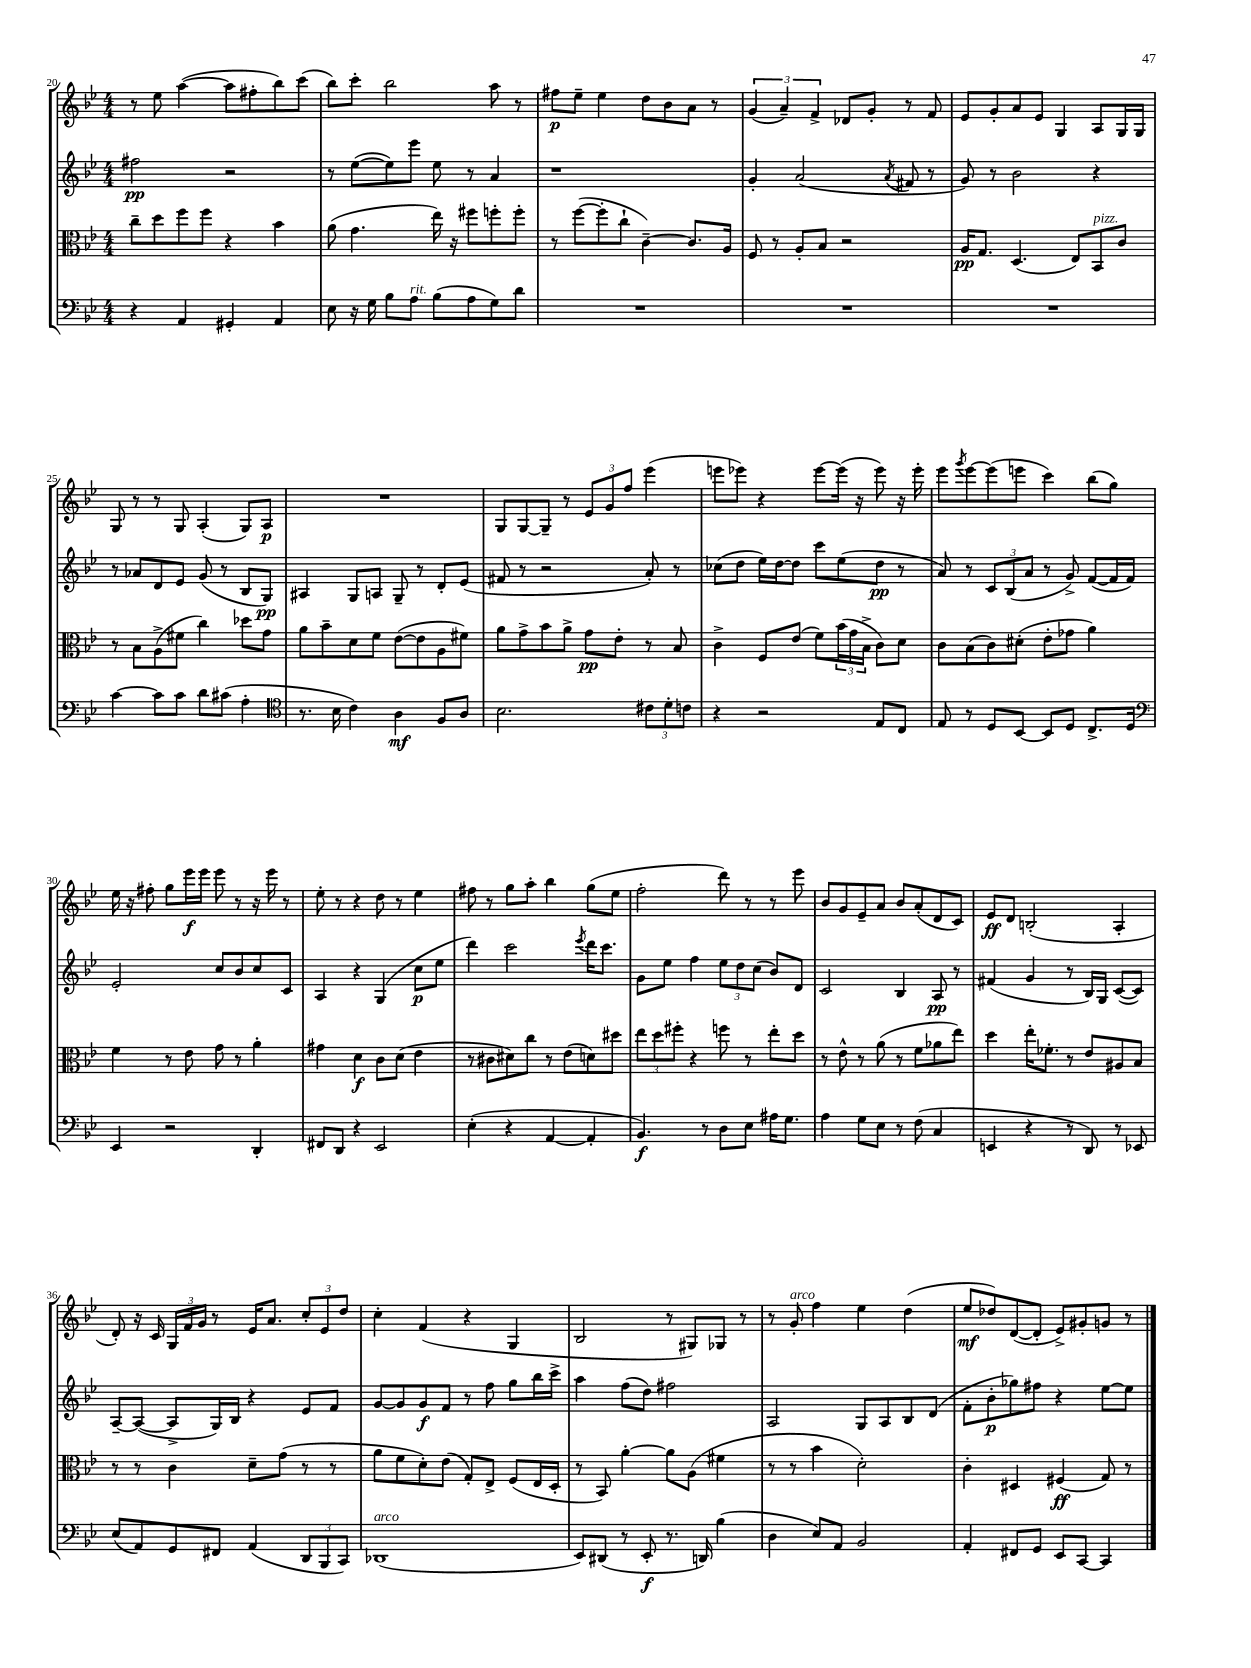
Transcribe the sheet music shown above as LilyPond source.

<<
\new StaffGroup <<
\new Staff = "s0" {
    \clef treble \key bes \major \numericTimeSignature \time 4/4
    r8 ees''8 a''4~( a''8 fis''8-. bes''8) c'''8( |
    bes''8) c'''8-. bes''2 a''8 r8 |
    fis''8\p ees''8-- ees''4 d''8 bes'8 a'8 r8 |
    \tuplet 3/2 { g'4( a'4--) f'4-> } des'8 g'8-. r8 f'8 |
    ees'8 g'8-. a'8 ees'8 g4 a8 g16 g16 |
    g8 r8 r8 g8 a4-.( g8) a8\p |
    R1 |
    g8 g8~ g8-- r8 \tuplet 3/2 { ees'8 g'8 f''8 } ees'''4( |
    e'''8 ees'''8) r4 ees'''8~ ees'''16( r16 ees'''8) r16 ees'''16-. |
    ees'''8 \acciaccatura { g'''8 } ees'''8~ ees'''8( e'''8 c'''4) bes''8( g''8) |
    ees''16 r16 fis''8-. g''8 ees'''16\f ees'''16 ees'''8 r8 r16 ees'''16 r8 |
    ees''8-. r8 r4 d''8 r8 ees''4 |
    fis''8 r8 g''8 a''8-. bes''4 g''8( ees''8 |
    f''2-. d'''8) r8 r8 ees'''8 |
    bes'8 g'8 ees'8-- a'8 bes'8 a'8-.( d'8 c'8) |
    ees'8\ff d'8 b2-.( a4-. |
    d'8-.) r16 c'16 \tuplet 3/2 { g16 f'16 g'16 } r8 ees'16 a'8. \tuplet 3/2 { c''8-. ees'8 d''8 } |
    c''4-. f'4( r4 g4 |
    bes2 r8 gis8) ges8 r8 |
    r8 g'8-.^\markup { \italic "arco" } f''4 ees''4 d''4( |
    ees''8\mf des''8) d'8~( d'8-. ees'8->) gis'8-. g'8 r8 \bar "|." |
}
\new Staff = "s1" {
    \clef treble \key bes \major \numericTimeSignature \time 4/4
    fis''2\pp r2 |
    r8 ees''8~( ees''8) ees'''8 ees''8 r8 a'4 |
    r1 |
    g'4-. a'2( \acciaccatura { a'8 } fis'8 r8 |
    g'8) r8 bes'2 r4 |
    r8 aes'8 d'8 ees'8 g'8( r8 bes8 g8\pp) |
    ais4 g8 a8 g8-- r8 d'8-. ees'8( |
    fis'8 r8 r2 a'8-.) r8 |
    ces''8( d''8 ees''16) d''16~ d''8 c'''8 ees''8( d''8\pp r8 |
    a'8) r8 \tuplet 3/2 { c'8 bes8( a'8 } r8 g'8->) f'8~( f'16 f'16) |
    ees'2-. c''8 bes'8 c''8 c'8 |
    a4 r4 g4( c''8\p ees''8 |
    d'''4) c'''2 \acciaccatura { ees'''8 } d'''16 c'''8. |
    g'8 ees''8 f''4 \tuplet 3/2 { ees''8 d''8 c''8( } bes'8) d'8 |
    c'2 bes4 a8\pp r8 |
    fis'4( g'4 r8 bes16) g16 c'8~( c'8) |
    a8~-- a8~( a8-> g16) bes16 r4 ees'8 f'8 |
    g'8~ g'8 g'8\f f'8 r8 f''8 g''8 bes''16 c'''16-> |
    a''4 f''8( d''8) fis''2 |
    a2 g8 a8 bes8 d'8( |
    f'8-. bes'8-.\p ges''8) fis''8 r4 ees''8~ ees''8 \bar "|." |
}
\new Staff = "s2" {
    \clef alto \key bes \major \numericTimeSignature \time 4/4
    c''8-- d''8 f''8 f''8 r4 bes'4 |
    a'8( g'4. ees''16) r16 fis''8 f''8-. f''8-. |
    r8 f''8~( f''8-. c''8-! c'4~--) c'8. a16 |
    f8 r8 a8-. bes8 r2 |
    a16\pp g8. d4.( ees8) bes,8^\markup { \italic "pizz." } c'8 |
    r8 bes8 a8->( fis'8 c''4) des''8 g'8 |
    a'8 bes'8-- d'8 f'8 ees'8~( ees'8 a8 fis'8) |
    a'8 g'8-> bes'8 a'8-> g'8\pp ees'8-. r8 bes8 |
    c'4-> f8 ees'8( f'8) \tuplet 3/2 { bes'16( g'16 bes16-> } c'8) d'8 |
    c'8 bes8( c'8) dis'8-.( ees'8-. ges'8 a'4) |
    f'4 r8 ees'8 g'8 r8 a'4-. |
    gis'4 d'4\f c'8 d'8( ees'4 |
    r8 cis'8 dis'8) c''8 r8 ees'8( d'8) dis''8 |
    \tuplet 3/2 { ees''8 d''8 fis''8-. } r4 f''8 r8 ees''8-. d''8 |
    r8 ees'8-^ r8 a'8( r8 f'8 aes'8 ees''8) |
    d''4 ees''16-. fes'8.-. r8 ees'8 ais8 bes8 |
    r8 r8 c'4 d'8-- g'8( r8 r8 |
    a'8 f'8 d'8-.) ees'8( g8-.) ees8-> f8( ees16 d16-. |
    r8 bes,8) a'4~-. a'8 a8( fis'4 |
    r8 r8 bes'4 d'2-.) |
    c'4-. dis4 fis4\ff( g8) r8 \bar "|." |
}
\new Staff = "s3" {
    \clef bass \key bes \major \numericTimeSignature \time 4/4
    r4 a,4 gis,4-. a,4 |
    ees8 r16 g16 bes8 a8^\markup { \italic "rit." } bes8( a8 g8) d'8 |
    R1 |
    R1 |
    R1 |
    c'4~ c'8 c'8 d'8 cis'8( a4-. |
    \clef tenor r8. bes16 c'4) a4\mf f8 a8 |
    bes2. \tuplet 3/2 { cis'8 d'8-. c'8 } |
    r4 r2 ees8 c8 |
    ees8 r8 d8 bes,8~ bes,8 d8 c8.-> d16 |
    \clef bass ees,4 r2 d,4-. |
    fis,8 d,8 r4 ees,2 |
    ees4-.( r4 a,4~ a,4-. |
    bes,4.\f) r8 d8 ees8 ais16 g8. |
    a4 g8 ees8 r8 f8( c4 |
    e,4 r4 r8 d,8) r8 ees,8 |
    ees8( a,8) g,8 fis,8 a,4( \tuplet 3/2 { d,8 bes,,8 c,8) } |
    des,1^\markup { \italic "arco" }( |
    ees,8) dis,8( r8 ees,8-.\f r8. d,16) bes4( |
    d4 ees8) a,8 bes,2 |
    a,4-. fis,8 g,8 ees,8 c,8~ c,4 \bar "|." |
}
>>
>>
\layout { \context { \Score currentBarNumber = #20 } }
